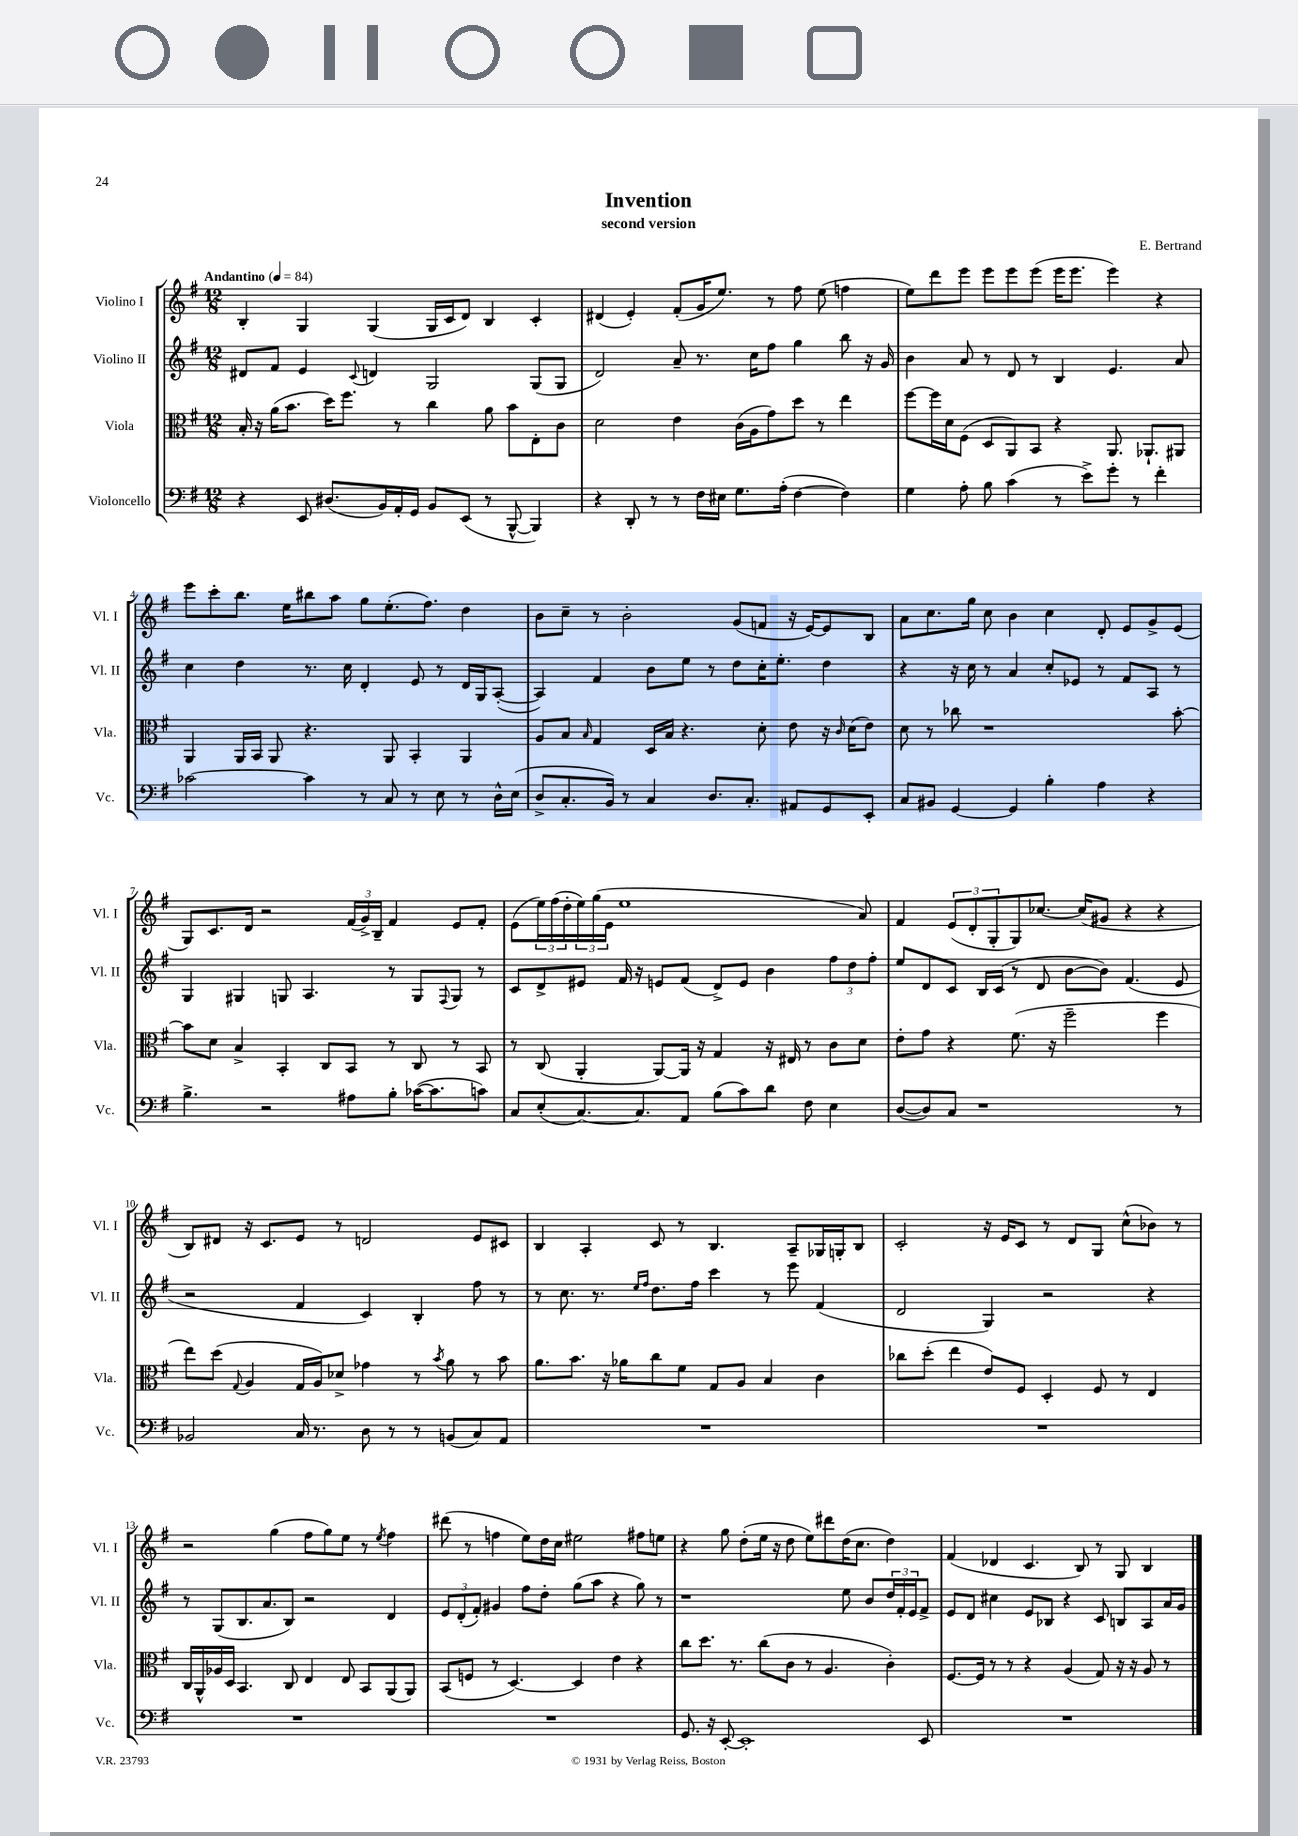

**kern	**kern	**kern	**kern
*part4	*part3	*part2	*part1
*staff4	*staff3	*staff2	*staff1
*I"Violoncello	*I"Viola	*I"Violino II	*I"Violino I
*I'Vc.	*I'Vla.	*I'Vl. II	*I'Vl. I
*clefF4	*clefC3	*clefG2	*clefG2
*k[f#]	*k[f#]	*k[f#]	*k[f#]
*M12/8	*M12/8	*M12/8	*M12/8
*MM84	*MM84	*MM84	*MM84
=1	=1	=1	=1
!	!	!	!LO:TX:a:B:t=Andantino
4r	16B'/	8d#X/L	4B'/
.	16r	.	.
.	(16a\KL	8f#/J	.
.	8.b\J	.	.
8EE/	.	4e/	4G/
(8.D#X/L	16dd\KL)	.	.
.	8.ff#\J	.	.
.	.	8qqc/	.
.	.	4dn/	(4G/
16BB/L)	.	.	.
16AA'/	8r	.	.
16GG/JJ	.	.	.
8BB/L	4cc\	2G/	16G/LL
.	.	.	16c/J
(8EE/J	.	.	8d/J)
8r	8a\	.	4B/
[8BBB^^/	8b\L	.	.
4BBB/])	8E'\	(8G/L	4c'/
.	8c\J	8G/J	.
=2	=2	=2	=2
4r	2d\	2d/)	(4d#X/
8DD'/	.	.	4e'/)
8r	.	.	.
8r	4e\	8a~/	(8f#'/L
16F#\LL	.	8.r	16g/K
16E#X\JJ	.	.	8.ee/J)
8.G\L	(16c\LL	.	.
.	16A\J	16cc\KL	.
.	8g\)	8ff#\J	8r
(16A'\Jk	.	.	.
[4F#\	8dd\J	4gg\	8ff#\
.	8r	.	(8ee\
4F#\])	4ee\	8bb\	4ffn\
.	.	16r	.
.	.	16g/	.
=3	=3	=3	=3
4G\	[8ff#\L	4b\	8ee\L)
.	16ff#\L]	.	8ddd\
.	16d\J	.	.
8A'\	(8F#\J	8a/	8eee\J
8B\	8D/L	8r	8eee\L
(4c\	8AA/)	8d/	8eee\
.	8BB/J	8r	(8eee\J
8r	4r	4B/	16eee\KL
.	.	.	8.eee\J
8e^\L)	.	.	.
8g'\J	8.AA/	4.e/	4eee\)
8r	.	.	.
.	8.AA-X`/L	.	.
4f#'\	.	.	4r
.	8AA#X/J	8a/	.
!!LO:LB:g=z
=4	=4	=4	=4
[2c-X\	4AA/	4cc\	8eee\L
.	.	.	8ccc'\
.	16AA/LL	4dd\	8.bb\J
.	16BB/JJ	.	.
.	8AA/	.	.
.	.	.	16ee\KL
4c-\]	4.r	8.r	8bb#X\
.	.	.	8aa\J
.	.	16cc\	.
8r	.	4d'/	8gg\L
8C/	8AA/	.	(8.ee'\
8r	4BB'/	8e/	.
.	.	.	8.ff#\J)
8E\	.	8r	.
8r	4AA/	16d/LL	4dd\
.	.	16G/J	.
16D^^\LL	.	([8A'/J	.
(16E\JJ	.	.	.
=5	=5	=5	=5
8D^/L	8A/L	4A/])	8b\L
8.C'/	8B/J	.	8cc~\J
.	16qqB/	.	.
.	4G/	4f#/	8r
16BB/Jk)	.	.	.
8r	.	.	2b'\
4C/	16D/LL	8b\L	.
.	16B/JJ	.	.
.	4.r	8ee\J	.
8.D/L	.	8r	.
.	.	8dd\L	(8g/L
8.C'/J	.	.	.
.	8d'\	16cc'\K	8fn/J
.	.	8.ee'\J	.
8AA#X/L	8e\	.	16r
.	.	.	[16e/KL)
8GG/	16r	4dd\	8e/]
.	16qqc/	.	.
.	(16d\KL	.	.
8EE'/J	8e\J)	.	8B/J
=6	=6	=6	=6
8C/L	8d\	4r	8a\L
8BB#X/J	8r	.	8.cc\
[4GG/	8cc-X\	16r	.
.	.	16cc\	16gg\Jk
.	1r	8r	8cc\
4GG/]	.	4a/	4b\
4B'\	.	8cc'/L	4cc\
.	.	8e-X/J	.
4A\	.	8r	8d'/
.	.	8f#/L	8e/L
4r	.	8A/J	8g^/
.	[8b'\	8r	(8e/J
!!LO:LB:g=z
=7	=7	=7	=7
4.B^\	8b\L]	4G/	8G/L)
.	8d\J	.	8.c/
.	4B^/	4G#X/	.
.	.	.	16d/Jk
2r	.	.	2r
.	4BB'/	8Gn/	.
.	.	4.A/	.
.	8C/L	.	.
8A#X\L	8BB/J	.	(24f#/LL
.	.	.	24g^/)
.	.	.	24B~/JJ
8B'\J	8r	8r	4f#/
([16c-X\KL	8C/	8G/L	.
8.c-\]	.	.	.
.	.	8qqF#/	.
.	8r	8G/J	8e/L
8cn\J)	8BB/	8r	8f#'/J
=8	=8	=8	=8
8C/L	8r	8c/L	(8e\L
(8E'/	(8C/	8d^/	24ee\L)
.	.	.	(24ff#\
.	.	.	24dd'\
[8.C/)	4AA'/	8e#X/J	24ee\)
.	.	.	(24gg\
.	.	.	24e\JJ
.	.	16f#/	1ee
8.C/]	.	16r	.
.	[8AA/L)	8en/L	.
8AA/J	16AA/Jk]	(8f#/J	.
.	16r	.	.
(8B\L	4G/	8d^/L)	.
8c\)	.	8e/J	.
8d\J	16r	4b\	.
.	16E#X/	.	.
8F#\	8r	.	.
4E\	8c\L	12ff#\L	.
.	.	12dd\	.
.	8d\J	.	8a/)
.	.	12ff#'\J	.
=9	=9	=9	=9
([8D/L	8e'\L	8ee/L	4f#/
8D/])	8g\J	8d/	.
8C/J	4r	8c/J	(12e/L
.	.	.	12d'/
1r	.	16B/LL	.
.	.	.	12G'/
.	.	(16c/JJ	.
.	(8.f#\	8r	8G/)
.	.	8d/	[8.cc-X/J
.	16r	.	.
.	2ff#~\	[8b\L	.
.	.	.	(16cc-/KL]
.	.	8b\J])	8g#X/J
.	.	(4.f#/	4r
.	4ff#\	.	4r
8r	.	8e/	.
!!LO:LB:g=z
=10	=10	=10	=10
2BB-X/	8ee\L)	2r	8B/L)
.	(8dd\J	.	8d#X/J
.	8qqG/	.	.
.	4A/	.	16r
.	.	.	8.c/L
16C/	16G/LL	4f#/	8e/J
8.r	16A/J)	.	.
.	8d-X^/J	.	8r
8D\	4g-X\	4c/)	2dn/
8r	.	.	.
8r	8r	4B'/	.
.	8qb/	.	.
(8BBn/L	8a\	.	.
8C/)	8r	8ff#\	8e/L
8AA/J	8b\	8r	8c#X/J
=11	=11	=11	=11
1.r	8.a\L	8r	4B/
.	.	8.cc\	.
.	8.b\J	.	.
.	.	.	4A'/
.	.	8.r	.
.	16r	.	.
.	16a-X\KL	.	.
.	.	16qqee/LL	.
.	.	16qqff#/JJ	.
.	8cc\	8.dd\L	8c/
.	8f#\J	.	8r
.	.	16ff#\Jk	.
.	8G/L	4ccc\	4.B/
.	8A/J	.	.
.	4B/	8r	.
.	.	8eee\	8A~/L
.	4c\	(4f#/	16G-X/L
.	.	.	16Gn'/J
.	.	.	8B/J
=12	=12	=12	=12
1.r	8cc-X\L	2d/	2c'/
.	(8dd'\J	.	.
.	4ee\	.	.
.	8e/L)	4G/)	16r
.	.	.	16e/KL
.	8F#/J	.	8c/J
.	4D'/	2r	8r
.	.	.	8d/L
.	8F#/	.	8G/J
.	8r	.	(8cc^^\L
.	4E/	4r	8b-X\J)
.	.	.	8r
!!LO:LB:g=z
=13	=13	=13	=13
1.r	16C/LL	8r	2r
.	16AA^^/	.	.
.	16A-X/	(8G/L	.
.	16D/JJ	.	.
.	4.BB/	8.B/	.
.	.	8.a/	.
.	.	.	(4gg\
.	8C/	8B/J)	.
.	4E/	2r	8ff#\L
.	.	.	8gg\)
.	8E/	.	8ee\J
.	8BB/L	.	8r
.	.	.	8qee/
.	(8AA/	4d/	4ff#\
.	8AA/J)	.	.
=14	=14	=14	=14
1.r	(8BB/L	12e/L	(8ddd#X\
.	.	(12d'/	.
.	8Fn/J	.	8r
.	.	12f#'/J)	.
.	8r	4g#X/	4ffn\
.	[4.D/)	.	.
.	.	8ff#\L	8ee\L)
.	.	8dd'\J	16dd\L
.	.	.	16cc\JJ
.	4D/]	(8gg\L	2ee#X\
.	.	8aa\J	.
.	4e\	4r	.
.	4r	8gg\)	8ff#X\L
.	.	8r	8een\J
=15	=15	=15	=15
8.GG/	8cc\L	1r	4r
.	8.dd\J	.	.
16r	.	.	.
[8EE'/	.	.	8gg\
.	8.r	.	.
1EE']	.	.	(8dd'\L
.	(8cc\L	.	16ee\Jk
.	.	.	16r
.	8c\J	.	8dd\
.	8r	.	8ee\L)
.	4.A/	.	8ddd#X\
.	.	8ee\	(16dd\K
.	.	.	8.cc\J
.	.	8b/L	.
.	4c'\)	24dd/L	4dd\)
.	.	24f#'/	.
.	.	24e/J	.
8EE/	.	8f#^/J	.
=16	=16	=16	=16
1.r	[8.F#/L	8e/L	(4f#/
.	.	8d/J	.
.	16F#/Jk]	.	.
.	8r	4cc#X\	4d-X/
.	8r	.	.
.	4r	8e/L	4.c/
.	.	8B-X/J	.
.	(4A/	4r	.
.	.	.	8B/)
.	8G/)	8c/	8r
.	16r	8Bn/L	8G/
.	16r	.	.
.	8A/	8A/	4B/
.	8r	16a/L	.
.	.	16g/JJ	.
==	==	==	==
*-	*-	*-	*-
